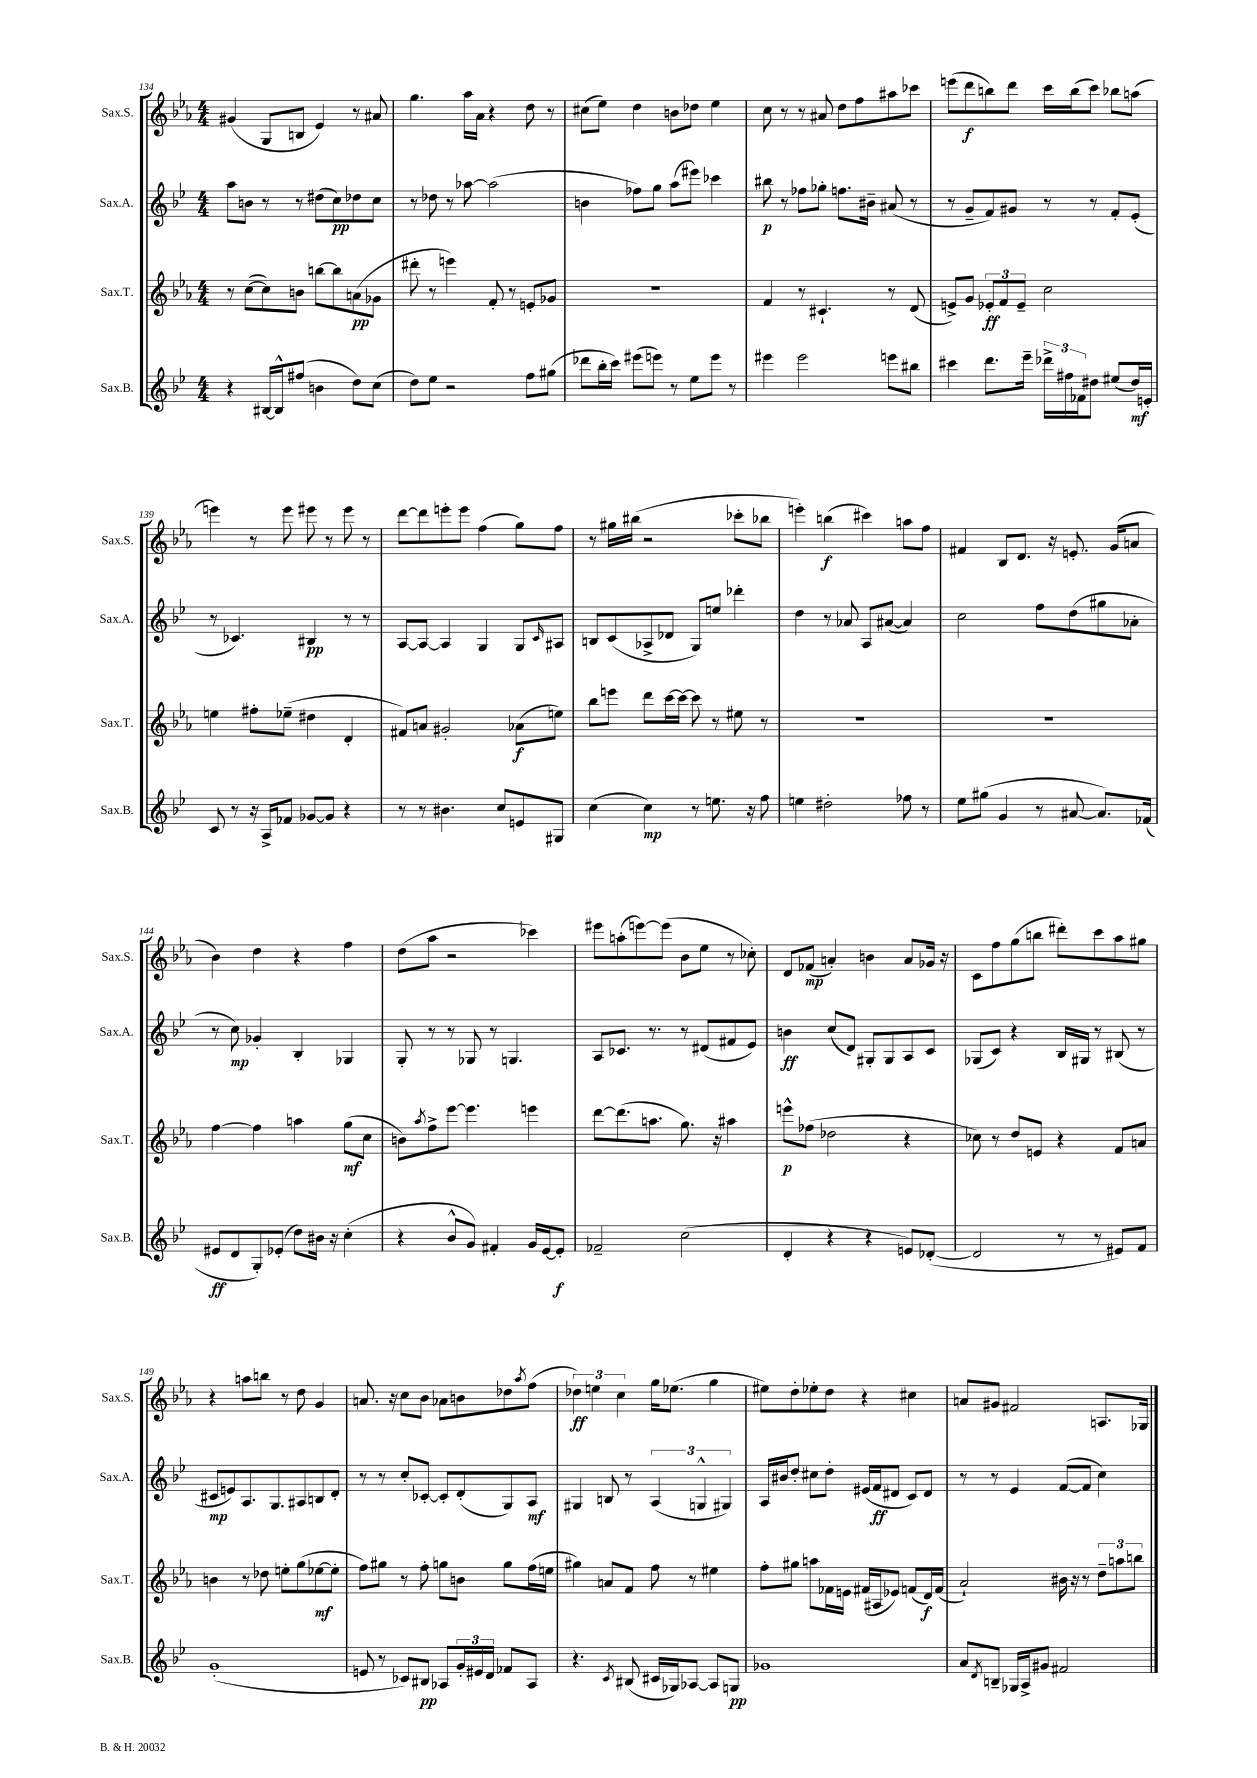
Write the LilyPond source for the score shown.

<<
\new StaffGroup <<
\new Staff = "s0" \with { instrumentName = "Sax.S." shortInstrumentName = "Sax.S." } {
    \clef treble \key ees \major \numericTimeSignature \time 4/4
    gis'4( g8 b8 ees'4) r8 ais'8 |
    g''4. aes''16 aes'16 r4 d''8 r8 |
    cis''8( ees''8) d''4 b'8 des''8 ees''4 |
    c''8 r8 r8 ais'8 d''8 f''8 ais''8 ces'''8 |
    e'''8( d'''8\f b''8) d'''8 c'''16 b''16( c'''8) bes''8 a''8( |
    e'''4) r8 e'''8 eis'''8 r8 eis'''8 r8 |
    d'''8~ d'''8 e'''8-. e'''8 f''4( g''8) f''8 |
    r8 gis''16 bis''16( r2 ces'''8-. bes''8 |
    e'''4-.) b''4\f( cis'''4) a''8 f''8 |
    fis'4 bes8 d'8. r16 e'8.-. g'16( a'8 |
    bes'4) d''4 r4 f''4 |
    d''8( aes''8 r2 ces'''4) |
    eis'''8 a''8-.( e'''8~) e'''8( bes'8 ees''8 r8 ces''8-.) |
    d'8 fes'8\mp( a'4-.) b'4 a'8 ges'16 r16 |
    c'8 f''8 g''8( b''8 dis'''8-.) c'''8 aes''8 gis''8 |
    r4 a''8 b''8 r8 d''8 g'4 |
    a'8. r16 c''8 bes'8 aes'8 b'8 des''8 \acciaccatura { aes''8 } f''8( |
    \tuplet 3/2 { des''4\ff) e''4 c''4 } g''16 ees''8.( g''4 |
    eis''8) d''8-. ees''8-. d''8 r4 cis''4 |
    a'8 gis'8 fis'2 a8. ges16 \bar "|." |
}
\new Staff = "s1" \with { instrumentName = "Sax.A." shortInstrumentName = "Sax.A." } {
    \clef treble \key bes \major \numericTimeSignature \time 4/4
    a''8 b'8 r8 r8 dis''8( c''8\pp) des''8 c''8 |
    r8 des''8 r8 aes''8~ aes''2( |
    b'4 fes''8) g''8 a''8( eis'''8) ces'''4 |
    bis''8\p r8 fes''8 ges''8-. f''8. bis'16-- ais'8( r8 |
    r8 g'8-- f'8) gis'8 r8 r8 f'8-. ees'8-.( |
    r8 ces'4.) bis4\pp r8 r8 |
    a8~ a8~ a4 g4 g8 \grace { c'16 } ais8 |
    b8 c'8( aes8-> des'8 g8) e''8 des'''4-. |
    d''4 r8 aes'8 a8 ais'8~( ais'4) |
    c''2 f''8 d''8( gis''8 aes'8-. |
    r8 c''8\mp) ges'4-. bes4-. ges4 |
    g8-. r8 r8 ges8 r8 g4. |
    a8 ces'8. r8. r8 dis'8( fis'8 ees'8) |
    b'4\ff c''8( d'8) gis8-. gis8 a8 c'8 |
    ges8( c'8) r4 bes16 gis16 r8 bis8( r8 |
    cis'8\mp e'8) a8. g8. ais8 b8 d'8-. |
    r8 r8 c''8-. ces'8~-. ces'8-. d'8-.( g8) a8\mf |
    gis4 b8 r8 \tuplet 3/2 { a4( g4-^ gis4) } |
    a16 bis'16 d''8-. cis''8 d''8-. eis'16( f'16\ff dis'8 c'8) dis'8 |
    r8 r8 ees'4 f'8~( f'8 c''4) \bar "|." |
}
\new Staff = "s2" \with { instrumentName = "Sax.T." shortInstrumentName = "Sax.T." } {
    \clef treble \key ees \major \numericTimeSignature \time 4/4
    r8 c''8~( c''8) b'8 b''8~ b''8 a'8\pp( ges'8 |
    dis'''8-. r8 e'''4) f'8-. r8 e'8-. ges'8 |
    R1 |
    f'4 r8 cis'4.-! r8 d'8( |
    e'8->) g'8 \tuplet 3/2 { ees'8-.\ff f'8 ees'8-- } c''2 |
    e''4 fis''8-. ees''8--( dis''4 d'4-. |
    fis'8) a'8 gis'2-. aes'8\f( e''8) |
    bes''8 e'''8 d'''8 c'''16~ c'''16~ c'''8 r8 eis''8 r8 |
    R1 |
    R1 |
    f''4~ f''4 a''4 g''8\mf( c''8 |
    b'8) \acciaccatura { aes''8 } f''8-> ees'''8~ ees'''4. e'''4 |
    d'''8~ d'''8.( a''8. g''8.) r16 ais''4 |
    e'''8-^\p fes''8( des''2 r4 |
    ces''8) r8 d''8 e'8 r4 f'8 a'8 |
    b'4 r8 des''8 e''8-. g''8( ees''8~\mf ees''8-. |
    f''8) gis''8 r8 f''8-. g''8 b'8 g''8 f''16( e''16 |
    gis''4) a'8 f'8 f''8 r8 eis''4 |
    f''8-. gis''8 a''8 fes'16 e'16 fis'16( ais16 ees'8) f'8( d'16\f) f'16( |
    aes'2-!) bis'16 r16 r8 \tuplet 3/2 { d''8-- a''8 b''8 } \bar "|." |
}
\new Staff = "s3" \with { instrumentName = "Sax.B." shortInstrumentName = "Sax.B." } {
    \clef treble \key bes \major \numericTimeSignature \time 4/4
    r4 bis16~ bis16-^ fis''8( b'4 d''8) c''8( |
    d''8) ees''8 r2 f''8 gis''8( |
    des'''8 bes''16-. c'''16) eis'''8( e'''8) r8 ees''8 e'''8 r8 |
    eis'''4 eis'''2 e'''8 bis''8 |
    cis'''4 d'''8. ees'''16-- \tuplet 3/2 { des'''16-> fis''16 fes'16 } dis''8 eis''8( dis''16\mf) e'16-. |
    c'8 r8 r16 a16-> fes'8 ges'8~ ges'8 r4 |
    r8 r8 bis'4. c''8 e'8 gis8 |
    c''4( c''4\mp) r8 e''8. r16 f''8 |
    e''4 dis''2-. fes''8 r8 |
    ees''8 gis''8( g'4 r8 ais'8~ ais'8.) fes'16( |
    eis'8\ff d'8 g8-.) ees'8-.( d''8) bis'16 r16 c''4-.( |
    r4 bes'8-^ g'8) fis'4-. g'16 ees'16~ ees'8-.\f |
    fes'2-- c''2( |
    d'4-. r4 r4 e'8) des'8~-.( |
    des'2 r8 r8 eis'8) f'8 |
    g'1-.( |
    e'8 r8 ces'8) bis8\pp aes8 \tuplet 3/2 { g'16-. eis'16 d'16 } fes'8 aes8 |
    r4. \acciaccatura { c'8 } bis8( cis'16 ges16) aes8~ aes8 g8\pp |
    ges'1 |
    a'8 \acciaccatura { d'8 } b8-- ges16 a16-> gis'8 fis'2 \bar "|." |
}
>>
>>
\layout { \context { \Score currentBarNumber = #134 } }
